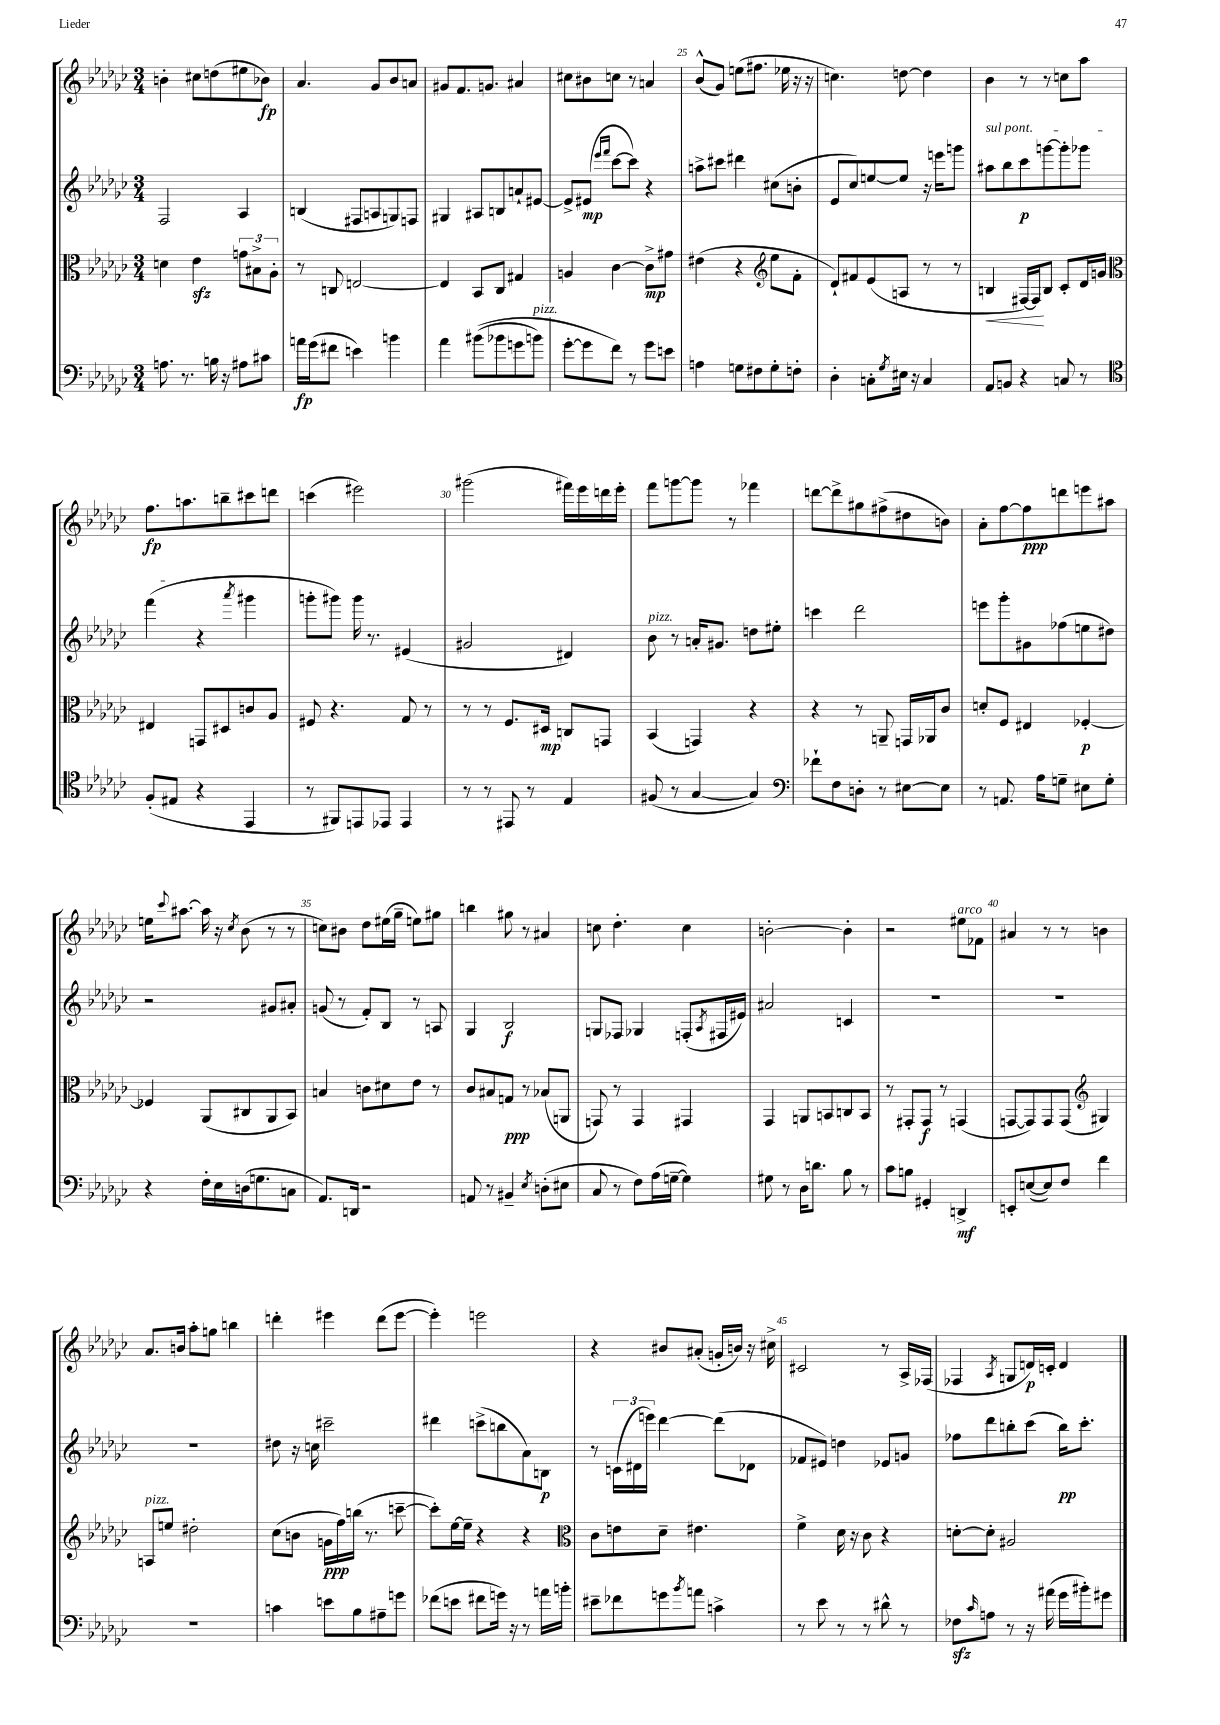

**kern	**dynam	**kern	**dynam	**kern	**dynam	**kern	**dynam
*part4	*part4	*part3	*part3	*part2	*part2	*part1	*part1
*staff4	*staff4	*staff3	*staff3	*staff2	*staff2	*staff1	*staff1
*clefF4	*	*clefC3	*	*clefG2	*	*clefG2	*
*k[b-e-a-d-g-c-]	*	*k[b-e-a-d-g-c-]	*	*k[b-e-a-d-g-c-]	*	*k[b-e-a-d-g-c-]	*
*M3/4	*	*M3/4	*	*M3/4	*	*M3/4	*
=21	=21	=21	=21	=21	=21	=21	=21
8.An\	.	4dn\	.	2F/	.	4bn'\	.
8.r	.	.	.	.	.	.	.
.	.	4e-zz\	.	.	.	8cc#X\L	.
16Bn\	.	.	.	.	.	(8ddn\	.
16r	.	.	.	.	.	.	.
8A#X\L	.	12gn\L	.	4A-/	.	8ee#X\	.
.	.	12B#X^\	.	.	.	.	.
8c#X\J	.	.	.	.	.	8b-X\J)	fp
.	.	12A-'\J	.	.	.	.	.
=22	=22	=22	=22	=22	=22	=22	=22
16an\LL	fp	8r	.	(4Bn/	.	4.a-/	.
(16g-\J	.	.	.	.	.	.	.
8f#X\J	.	8Cn/	.	.	.	.	.
4en\)	.	[2En/	.	8F#X/L	.	.	.
.	.	.	.	8An/	.	8g-/L	.
4bn\	.	.	.	8Gn/)	.	8b-/	.
.	.	.	.	8Fn/J	.	8an/J	.
=23	=23	=23	=23	=23	=23	=23	=23
4a-\	.	4E/]	.	4G#X/	.	8g#X/L	.
.	.	.	.	.	.	8.f/	.
((8b#X\L	.	8BB-/L	.	8A#X/L	.	.	.
.	.	.	.	.	.	8.gn/J	.
8b-X\	.	8C-/J	.	8Bn/	.	.	.
8gn\	.	4G#X/	.	8an`/	.	4a#X/	.
!LO:TX:a:i:t=pizz.	!	!	!	!	!	!	!
8bn\J)	.	.	.	[8e#X/J	.	.	.
=24	=24	=24	=24	=24	=24	=24	=24
[8g-'\L	.	4An/	.	8e#^/L]	.	8cc#X\L	.
8g-\]	.	.	.	(8e#X/J	mp	8b#X\	.
.	.	.	.	16qqeee-/LL	.	.	.
.	.	.	.	16qqfff/JJ	.	.	.
8f\J)	.	[4c-\	.	[8ccc-\L	.	8ccn\J	.
8r	.	.	.	8ccc-\J])	.	8r	.
8g-\L	.	8c-^\L]	mp	4r	.	4an/	.
8en\J	.	8g#X\J	.	.	.	.	.
=25	=25	=25	=25	=25	=25	=25	=25
4An\	.	(4e#X\	.	8aan^\L	.	(8b-^^/L	.
.	.	.	.	8ccc#X\J	.	8g-/J)	.
8Gn\L	.	4r	.	4ddd#X\	.	(8een\L	.
8F#X\	.	.	.	.	.	8.ff#X\J	.
*	*	*clefG2	*	*	*	*	*
8G'\	.	8ee-\L	.	(8cc#X\L	.	.	.
.	.	.	.	.	.	16ee-X\	.
8Fn'\J	.	8f'\J	.	8bn'\J	.	16r	.
.	.	.	.	.	.	16r	.
=26	=26	=26	=26	=26	=26	=26	=26
4D-'\	.	8d-`/L)	.	8e-/L	.	4.ccn\)	.
.	.	8f#X/	.	8cc-/)	.	.	.
8Cn'\L	.	(8e-/	.	[8een/	.	.	.
8qG-/	.	.	.	.	.	.	.
16E#X\Jk	.	8An/J	.	8ee/J]	.	[8ddn\	.
16r	.	.	.	.	.	.	.
4C/	.	8r	.	16r	.	4dd\]	.
.	.	.	.	16eeen\KL	.	.	.
.	.	8r	.	8gggn\J	.	.	.
=27	=27	=27	=27	=27	=27	=27	=27
!	!	!	!	!LO:TX:a:i:t=sul pont.	!	!	!
!	!	!	!LO:HP:b	!	!	!	!
8AA-/L	.	4Bn/	<	8aa#X\L	.	4b-\	.
8BBn/J	.	.	.	8bb-\	.	.	.
4r	.	[16F#X/LL)	.	8ccc-\	p	8r	.
.	.	16F#/J]	.	.	.	.	.
.	.	8B/J	[	[8gggn\	.	8r	.
8Cn/	.	8c-'/L	.	8ggg'\]	.	8ccn\L	.
8r	.	16d-/L	.	8ggg-X\J	.	8aa-\J	.
.	.	16gn/JJ	.	.	.	.	.
!!LO:LB:g=z
=28	=28	=28	=28	=28	=28	=28	=28
*clefC4	*	*clefC3	*	*	*	*	*
(8F'/L	.	4E#X/	.	(4fff\	.	8.ff\L	fp
8E#X/J	.	.	.	.	.	.	.
.	.	.	.	.	.	8.aan\	.
4r	.	8GGn/L	.	4r	.	.	.
.	.	8D#X/	.	.	.	8bbn~\	.
.	.	.	.	8qaaa-/	.	.	.
4EE-/	.	8cn/	.	4ggg#X\	.	8ccc#X\	.
.	.	8A-/J	.	.	.	8dddn\J	.
=29	=29	=29	=29	=29	=29	=29	=29
8r	.	8F#X/	.	8gggn'\L	.	(4cccn\	.
8FF#X/L)	.	4.r	.	8ggg#X\J)	.	.	.
8EEn/	.	.	.	16ggg#\	.	2eee#X\)	.
.	.	.	.	8.r	.	.	.
8EE-X/J	.	.	.	.	.	.	.
4EE-/	.	8G-/	.	(4e#X/	.	.	.
.	.	8r	.	.	.	.	.
=30	=30	=30	=30	=30	=30	=30	=30
8r	.	8r	.	2g#X/	.	(2ggg#X\	.
8r	.	8r	.	.	.	.	.
8EE#X/	.	8.F/L	.	.	.	.	.
8r	.	.	.	.	.	.	.
.	.	16D#X/Jk	mp	.	.	.	.
4E-/	.	8Cn/L	.	4d#X/)	.	16fff#X\LL)	.
.	.	.	.	.	.	16eee-\	.
.	.	8GGn/J	.	.	.	16dddn\	.
.	.	.	.	.	.	16eee-'\JJ	.
=31	=31	=31	=31	=31	=31	=31	=31
!	!	!	!	!LO:TX:a:i:t=pizz.	!	!	!
(8F#X/	.	(4BB-/	.	8b-\	.	8fff\L	.
8r	.	.	.	8r	.	[8gggn\	.
[4G-/	.	4GGn/)	.	16an'/KL	.	8ggg\J]	.
.	.	.	.	8.g#X/J	.	.	.
.	.	.	.	.	.	8r	.
4G-/])	.	4r	.	8ddn\L	.	4fff-X\	.
.	.	.	.	8ee#X'\J	.	.	.
=32	=32	=32	=32	=32	=32	=32	=32
*clefF4	*	*	*	*	*	*	*
8f-X`\L	.	4r	.	4cccn\	.	[8dddn\L	.
8F\	.	.	.	.	.	8ddd^\]	.
8Dn'\J	.	8r	.	2ddd-\	.	8gg#X\	.
8r	.	8AAn~/	.	.	.	(8ff#X^\	.
[8E#X\L	.	16GGn/LL	.	.	.	8dd#X\	.
.	.	16AA-X/J	.	.	.	.	.
8E#\J]	.	8c-/J	.	.	.	8bn\J)	.
=33	=33	=33	=33	=33	=33	=33	=33
8r	.	8dn'/L	.	8eeen\L	.	8a-'\L	.
8.AAn/	.	8F/J	.	8ggg-'\	.	[8ff\	.
.	.	4E#X/	.	8g#X\	.	8ff\]	ppp
16A-\KL	.	.	.	.	.	.	.
8Gn~\J	.	.	.	(8ff-X\	.	8dddn\	.
8E#X\L	.	[4F-X'/	p	8een\	.	8eeen\	.
8G'\J	.	.	.	8dd#X\J)	.	8aa#X\J	.
!!LO:LB:g=z
=34	=34	=34	=34	=34	=34	=34	=34
4r	.	4F-X/]	.	2r	.	16een\KL	.
.	.	.	.	.	.	8qqccc-/	.
.	.	.	.	.	.	[8.aa#X\J	.
16F'\LL	.	(8AA-/L	.	.	.	16aa#\]	.
16E-\	.	.	.	.	.	16r	.
.	.	.	.	.	.	8qcc-/	.
(16Dn\J	.	8C#X/	.	.	.	(8b-\	.
8.Gn\	.	.	.	.	.	.	.
.	.	8AA-/	.	8g#X/L	.	8r	.
8Cn\J	.	8BB-/J)	.	8a#X'/J	.	8r	.
=35	=35	=35	=35	=35	=35	=35	=35
8.AA-/L)	.	4Bn/	.	(8gn/	.	8ccn\L)	.
.	.	.	.	8r	.	8b#X\J	.
16DDn/Jk	.	.	.	.	.	.	.
2r	.	8cn\L	.	8f'/L)	.	8dd-\L	.
.	.	8d#X\	.	8B-/J	.	(16ee#X\L	.
.	.	.	.	.	.	16gg-~\JJ	.
.	.	8e-\J	.	8r	.	8een\L)	.
.	.	8r	.	8An/	.	8gg#X\J	.
=36	=36	=36	=36	=36	=36	=36	=36
8AAn/	.	8c-/L	.	4G-/	.	4bbn\	.
8r	.	8B#X/	.	.	.	.	.
4BB#X~/	.	8Gn/J	ppp	2B-/	f	8gg#X\	.
.	.	8r	.	.	.	8r	.
8qE-/	.	.	.	.	.	.	.
(8Dn'\L	.	(8B-X/L	.	.	.	4a#X/	.
8E#X\J	.	8AAn/J	.	.	.	.	.
=37	=37	=37	=37	=37	=37	=37	=37
8C-/	.	8GGn/)	.	8Gn/L	.	8ccn\	.
8r	.	8r	.	8F-X/J	.	4.dd-'\	.
8F\L)	.	4GG/	.	4G-X/	.	.	.
(16A-\L	.	.	.	.	.	.	.
[16Gn~\JJ	.	.	.	.	.	.	.
4G\])	.	4GG#X/	.	(8Fn'/L	.	4cc\	.
.	.	.	.	8qA-/	.	.	.
.	.	.	.	16F#X/L	.	.	.
.	.	.	.	16e#X/JJ)	.	.	.
=38	=38	=38	=38	=38	=38	=38	=38
8G#X\	.	4GG-/	.	2a#X/	.	[2bn'\	.
8r	.	.	.	.	.	.	.
16D-\KL	.	8AAn/L	.	.	.	.	.
8.dn\J	.	.	.	.	.	.	.
.	.	8BBn/	.	.	.	.	.
8B-\	.	8Cn/	.	4cn/	.	4b'\]	.
8r	.	8BB/J	.	.	.	.	.
=39	=39	=39	=39	=39	=39	=39	=39
8c-\L	.	8r	.	2.r	.	2r	.
8Bn\J	.	8GG#X'/L	.	.	.	.	.
4GG#X'/	.	8GG#/J	f	.	.	.	.
.	.	8r	.	.	.	.	.
!	!	!	!	!	!	!LO:TX:a:i:t=arco	!
4DDn^/	mf	(4GGn/	.	.	.	8ee#X\L	.
.	.	.	.	.	.	8f-X\J	.
=40	=40	=40	=40	=40	=40	=40	=40
8EEn'/L	.	[8GGn/L	.	2.r	.	4a#X/	.
([8En/	.	8GG/])	.	.	.	.	.
8E/])	.	8GG/	.	.	.	8r	.
8F/J	.	(8GG/J	.	.	.	8r	.
*	*	*clefG2	*	*	*	*	*
4f\	.	4G#X/)	.	.	.	4bn\	.
!!LO:LB:g=z
=41	=41	=41	=41	=41	=41	=41	=41
!	!	!LO:TX:a:i:t=pizz.	!	!	!	!	!
2.r	.	8An/L	.	2.r	.	8.a-/L	.
.	.	8een/J	.	.	.	.	.
.	.	.	.	.	.	16bn/Jk	.
.	.	2dd#X'\	.	.	.	8aa-'\L	.
.	.	.	.	.	.	8ggn\J	.
.	.	.	.	.	.	4bbn\	.
=42	=42	=42	=42	=42	=42	=42	=42
4cn\	.	(8cc-\L	.	8dd#X\	.	4dddn'\	.
.	.	8bn\J	.	16r	.	.	.
.	.	.	.	16ccn\	.	.	.
8en\L	.	16gn\LL	ppp	2ccc#X~\	.	4eee#X\	.
.	.	16ff\)	.	.	.	.	.
8B-\	.	(16bbn\JJ	.	.	.	.	.
.	.	8.r	.	.	.	.	.
8A#X~\	.	.	.	.	.	(8ddd\L	.
8gn\J	.	[8cccn~\	.	.	.	[8eee#\J	.
=43	=43	=43	=43	=43	=43	=43	=43
(8f-X\L	.	8ccc'\L])	.	4ddd#X\	.	4eee#'\])	.
8en\J	.	[16ee-\L	.	.	.	.	.
.	.	16ee-~\JJ]	.	.	.	.	.
8f#X\L	.	4r	.	(8cccn^\L	.	2eeen\	.
16gn\Jk)	.	.	.	8bbn\	.	.	.
16r	.	.	.	.	.	.	.
8r	.	4r	.	8a-\)	.	.	.
16an\LL	.	.	.	8Bn\J	p	.	.
16bn'\JJ	.	.	.	.	.	.	.
=44	=44	=44	=44	=44	=44	=44	=44
*	*	*clefC3	*	*	*	*	*
8e#X~\L	.	8c-\L	.	8r	.	4r	.
8f-X\	.	8en\	.	(24cn\LL	.	.	.
.	.	.	.	24d#X\	.	.	.
.	.	.	.	24eeen\JJ)	.	.	.
8gn\	.	8d-~\J	.	[4ddd-\	.	8b#X/L	.
8qb-/	.	.	.	.	.	.	.
8an\J	.	4.e#X\	.	.	.	(8a#X'/J	.
4cn^\	.	.	.	(8ddd-\L]	.	16gn'/LL	.
.	.	.	.	.	.	16bn/JJ)	.
.	.	.	.	8d-X\J	.	16r	.
.	.	.	.	.	.	16cc#X^\	.
=45	=45	=45	=45	=45	=45	=45	=45
8r	.	4f^\	.	8f-X/L	.	2c#X/	.
8e-\	.	.	.	8e#X/J)	.	.	.
8r	.	16d-\	.	4ddn\	.	.	.
.	.	16r	.	.	.	.	.
8r	.	8c-\	.	.	.	.	.
8d#X^^\	.	4r	.	8e-X/L	.	8r	.
8r	.	.	.	8gn/J	.	16A-^/LL	.
.	.	.	.	.	.	(16F-X/JJ	.
=46	=46	=46	=46	=46	=46	=46	=46
8F-Xzz\L	.	[8dn'\L	.	8ff-X\L	.	4F-X/	.
16qqc-/	.	.	.	.	.	.	.
8An\J	.	8d'\J]	.	8ddd-\	.	.	.
.	.	.	.	.	.	8qA-/	.
8r	.	2A#X/	.	8bbn'\	.	8Gn/L	.
16r	.	.	.	(8ccc-\J	.	16dn/L)	p
(16a#X\	.	.	.	.	.	16cn'/JJ	.
16g-\LL	.	.	.	16bb\KL)	pp	4d/	.
16b#X'\J)	.	.	.	8.ccc-'\J	.	.	.
8g#X\J	.	.	.	.	.	.	.
==	==	==	==	==	==	==	==
*-	*-	*-	*-	*-	*-	*-	*-
